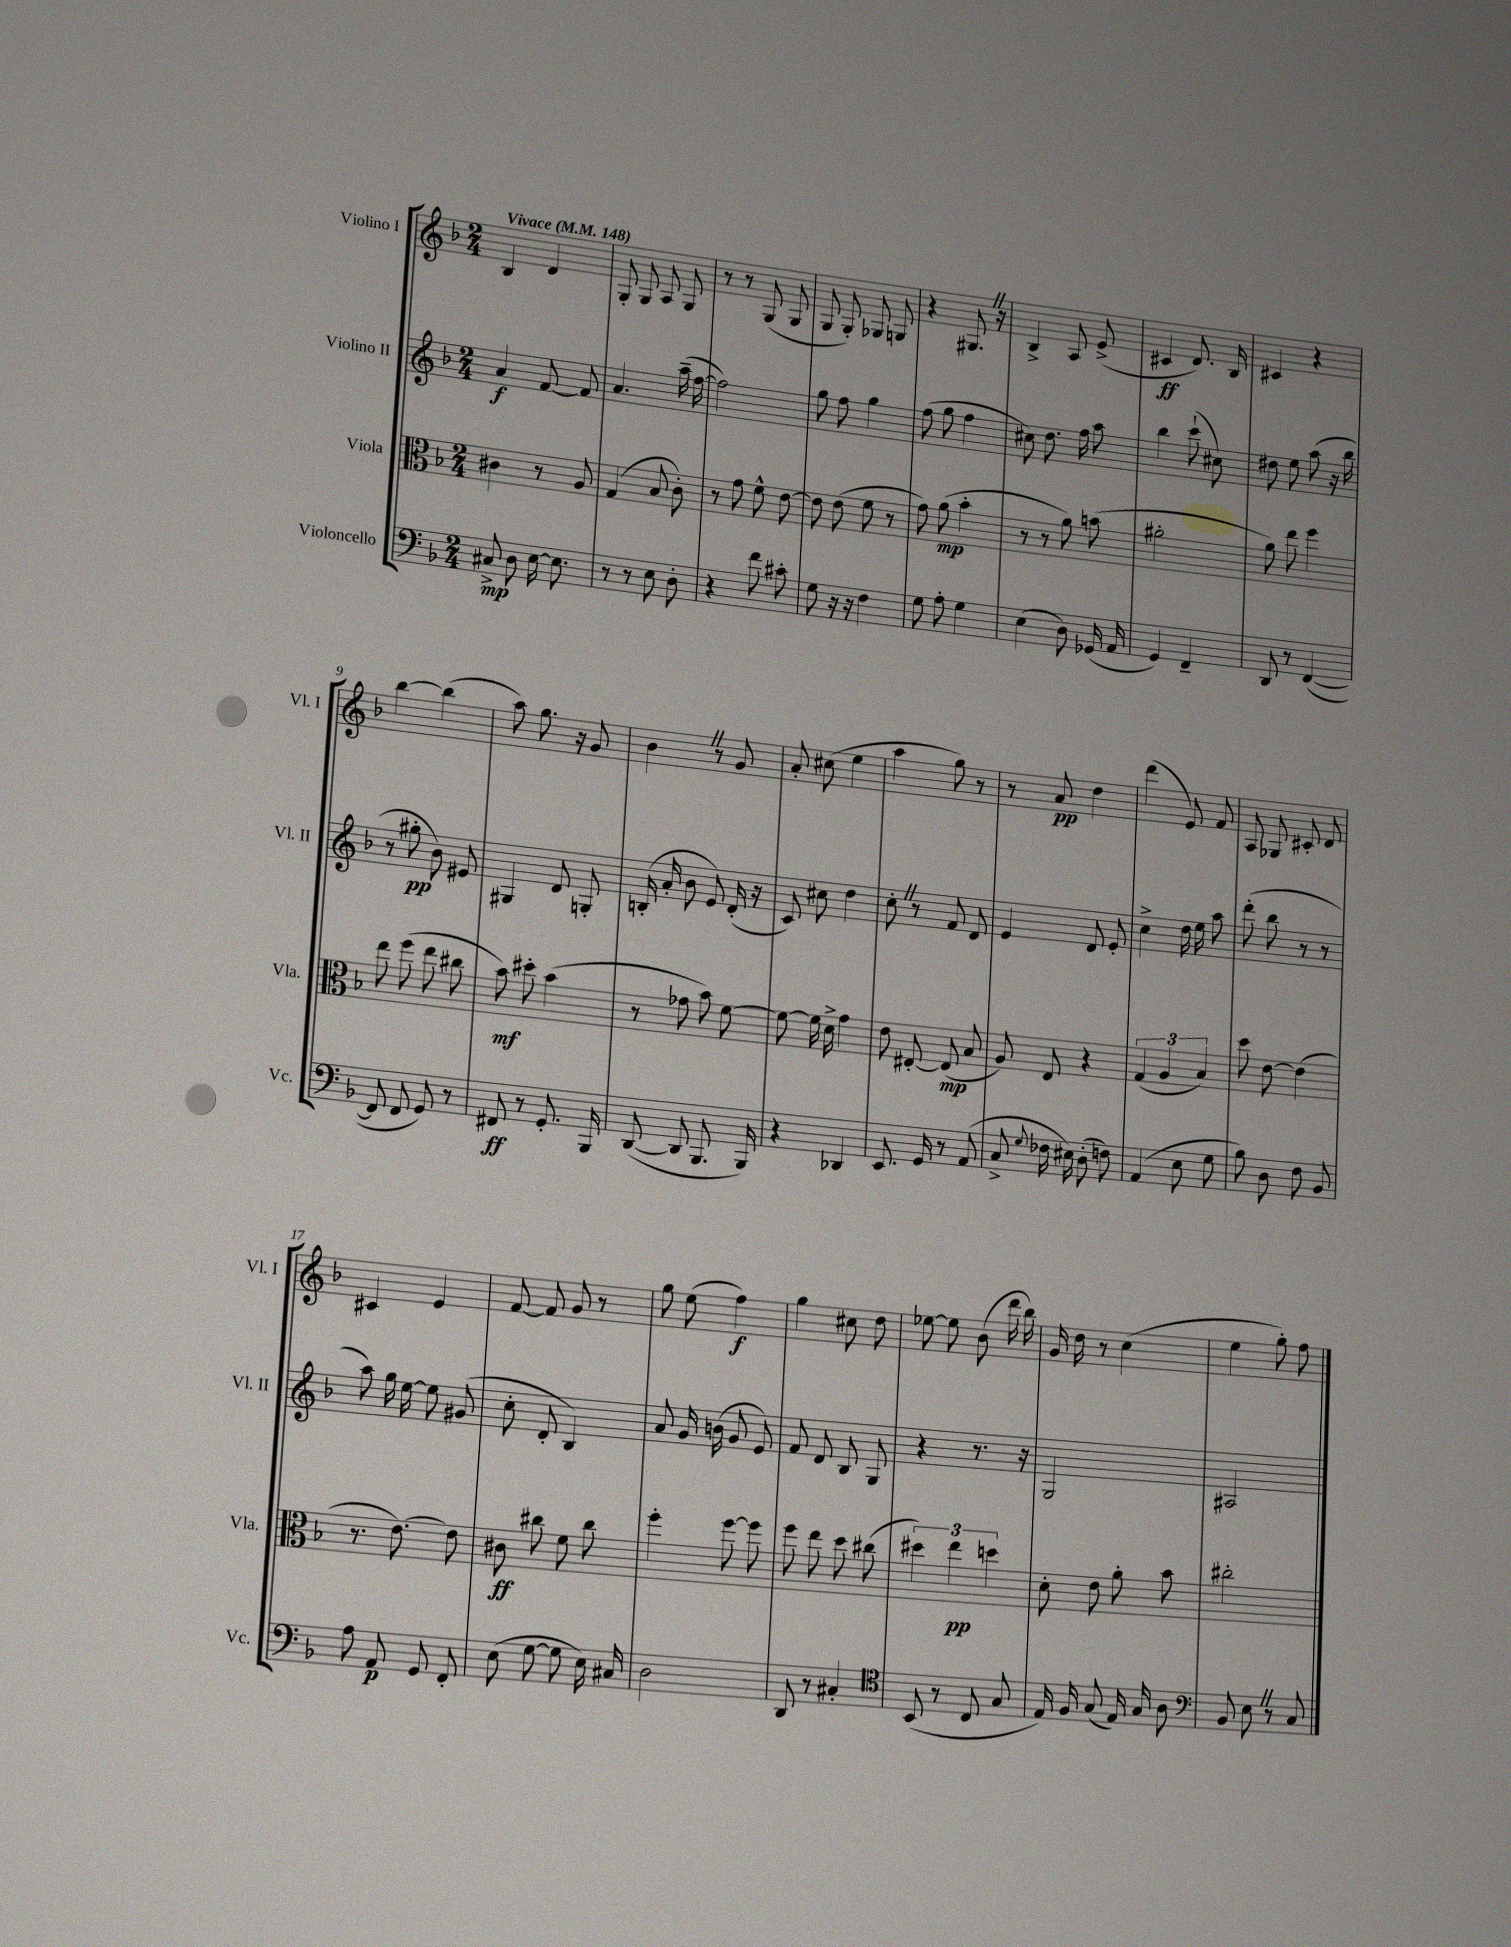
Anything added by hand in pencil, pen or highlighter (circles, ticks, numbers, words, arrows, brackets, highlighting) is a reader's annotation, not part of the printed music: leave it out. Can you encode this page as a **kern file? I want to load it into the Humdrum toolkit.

**kern	**kern	**kern	**kern
*staff4	*staff3	*staff2	*staff1
*clefF4	*clefC3	*clefG2	*clefG2
*k[b-]	*k[b-]	*k[b-]	*k[b-]
*M2/4	*M2/4	*M2/4	*M2/4
*MM148	*MM148	*MM148	*MM148
8C#^	4c#	4a	4B-
8D	.	.	.
[16E	8r	[8f	4d
8.E]	.	.	.
.	8A	8f]	.
=	=	=	=
8r	(4G	4.a	8G'
8r	.	.	8G
8E	8B-	.	8A
8D'	8c')	(16aa~	8G
.	.	[16ff	.
=	=	=	=
4r	8r	2ff])	8r
.	8g	.	8r
8f	8f^^	.	(8G
8c#'	[8e	.	8G
=	=	=	=
8G	8e]	8gg	8G
16r	(8e	8ff	8G')
16r	.	.	.
4F	8f	4gg	8G-
.	8r	.	8G
=	=	=	=
8G	8g)	(8ff	4r
8A'	(8a	8gg	.
4G	4b-'	4ff	8.G#
.	.	.	16r
=	=	=	=
(4E	8r	8cc#)	4B-^
.	8r	8.dd	.
8D)	8a)	.	8A
.	.	16ff	.
(16GG-	(8b	8aa	(8e^
16AA	.	.	.
=	=	=	=
4GG)	2a#'	4bb-	4c#
4FF~	.	(8ccc`	8.d)
.	.	8cc#)	.
.	.	.	16B-
=	=	=	=
8DD	8a)	8dd#	4c#
8r	8ee	8ee	.
([4FF	4ff	(8aa	4r
.	.	16r	.
.	.	16bb-	.
=	=	=	=
8FF]	8ee	8r	[4bb-
8FF	(8ff	8gg#'	.
8GG)	8ee	8b-)	(4bb-]
8r	8cc#	8e#	.
=	=	=	=
8FF#	8b-)	4G#	8aa)
8r	8dd#'	.	8.gg
8.GG'	(4b-	8d	.
.	.	.	16r
.	.	8G'	8g
16BBB-	.	.	.
=	=	=	=
([8DD	8r	(16B'	4b-
.	.	16a'	.
8DD]	8g-	8b-	.
8.BBB-	8b-)	8e)	8r
.	[8f	(16d'	8g
16BBB-)	.	16r	.
=	=	=	=
4r	8f_	8c)	8a'
.	16f]	8cc#	(8cc#
.	16d^	.	.
4DD-	4g	4dd	4ee
=	=	=	=
8.EE	8e	8cc'	4aa
.	[8E#'	8r	.
16GG	.	.	.
8r	(8E#]	8f	8gg)
(8AA	8B-	8d	8r
=	=	=	=
8C^	8A)	4e	8r
8qqG	.	.	.
16F-	8E	.	8a
16E#)	.	.	.
(8D'	4r	8d	4dd
8F)	.	8e'	.
=	=	=	=
(4AA	(6G	4cc^	(4ddd
.	6A	.	.
8E	.	16dd	8e)
.	.	16ee	.
.	6B-)	.	.
8G	.	8aa	8f
=	=	=	=
8B-)	8dd	(8ddd'	8A
8D	[8e	8bb-	8G-
8F	(4e]	8r	8c#'
8BB-	.	8r	8d
=	=	=	=
8A	8.r	8aa)	4c#
8AA	.	16gg	.
.	[8.e)	[16ee	.
8GG	.	8ee]	4e
8FF'	8e]	(8g#	.
=	=	=	=
(8E	8c#	8cc'	[8f
[8G	8cc#	8d'	8f]
8G]	8f	4B-)	8g
16E)	8cc#	.	8r
16C#	.	.	.
=	=	=	=
2D	4ff'	8a	8gg
.	.	16g	(8ee
.	.	(16b	.
.	[8ff	8g	4ff)
.	8ff]	8e)	.
=	=	=	=
8DD	8ff	8f	4gg
8r	8ee	8d	.
4C#'	8dd	8B-	8cc#
.	(8cc#	8G	8dd
=	=	=	=
*clefC4	*	*	*
(8BB-	6dd#)	4r	[8ee-
8r	.	.	8ee-]
.	6ee	.	.
8C	.	8.r	(8b-
.	6dd	.	.
8G	.	.	16ddd
.	.	16r	16bb-)
=	=	=	=
16E)	8d'	2G	16g
16F	.	.	16dd
(8G	8e	.	8r
16E)	8a'	.	(4cc
16G	.	.	.
8A	8b-	.	.
=	=	=	=
*clefF4	*	*	*
8BB-	2cc#'	2A#	4ee
8E	.	.	.
8r	.	.	8gg')
8C	.	.	8ff
==	==	==	==
*-	*-	*-	*-
